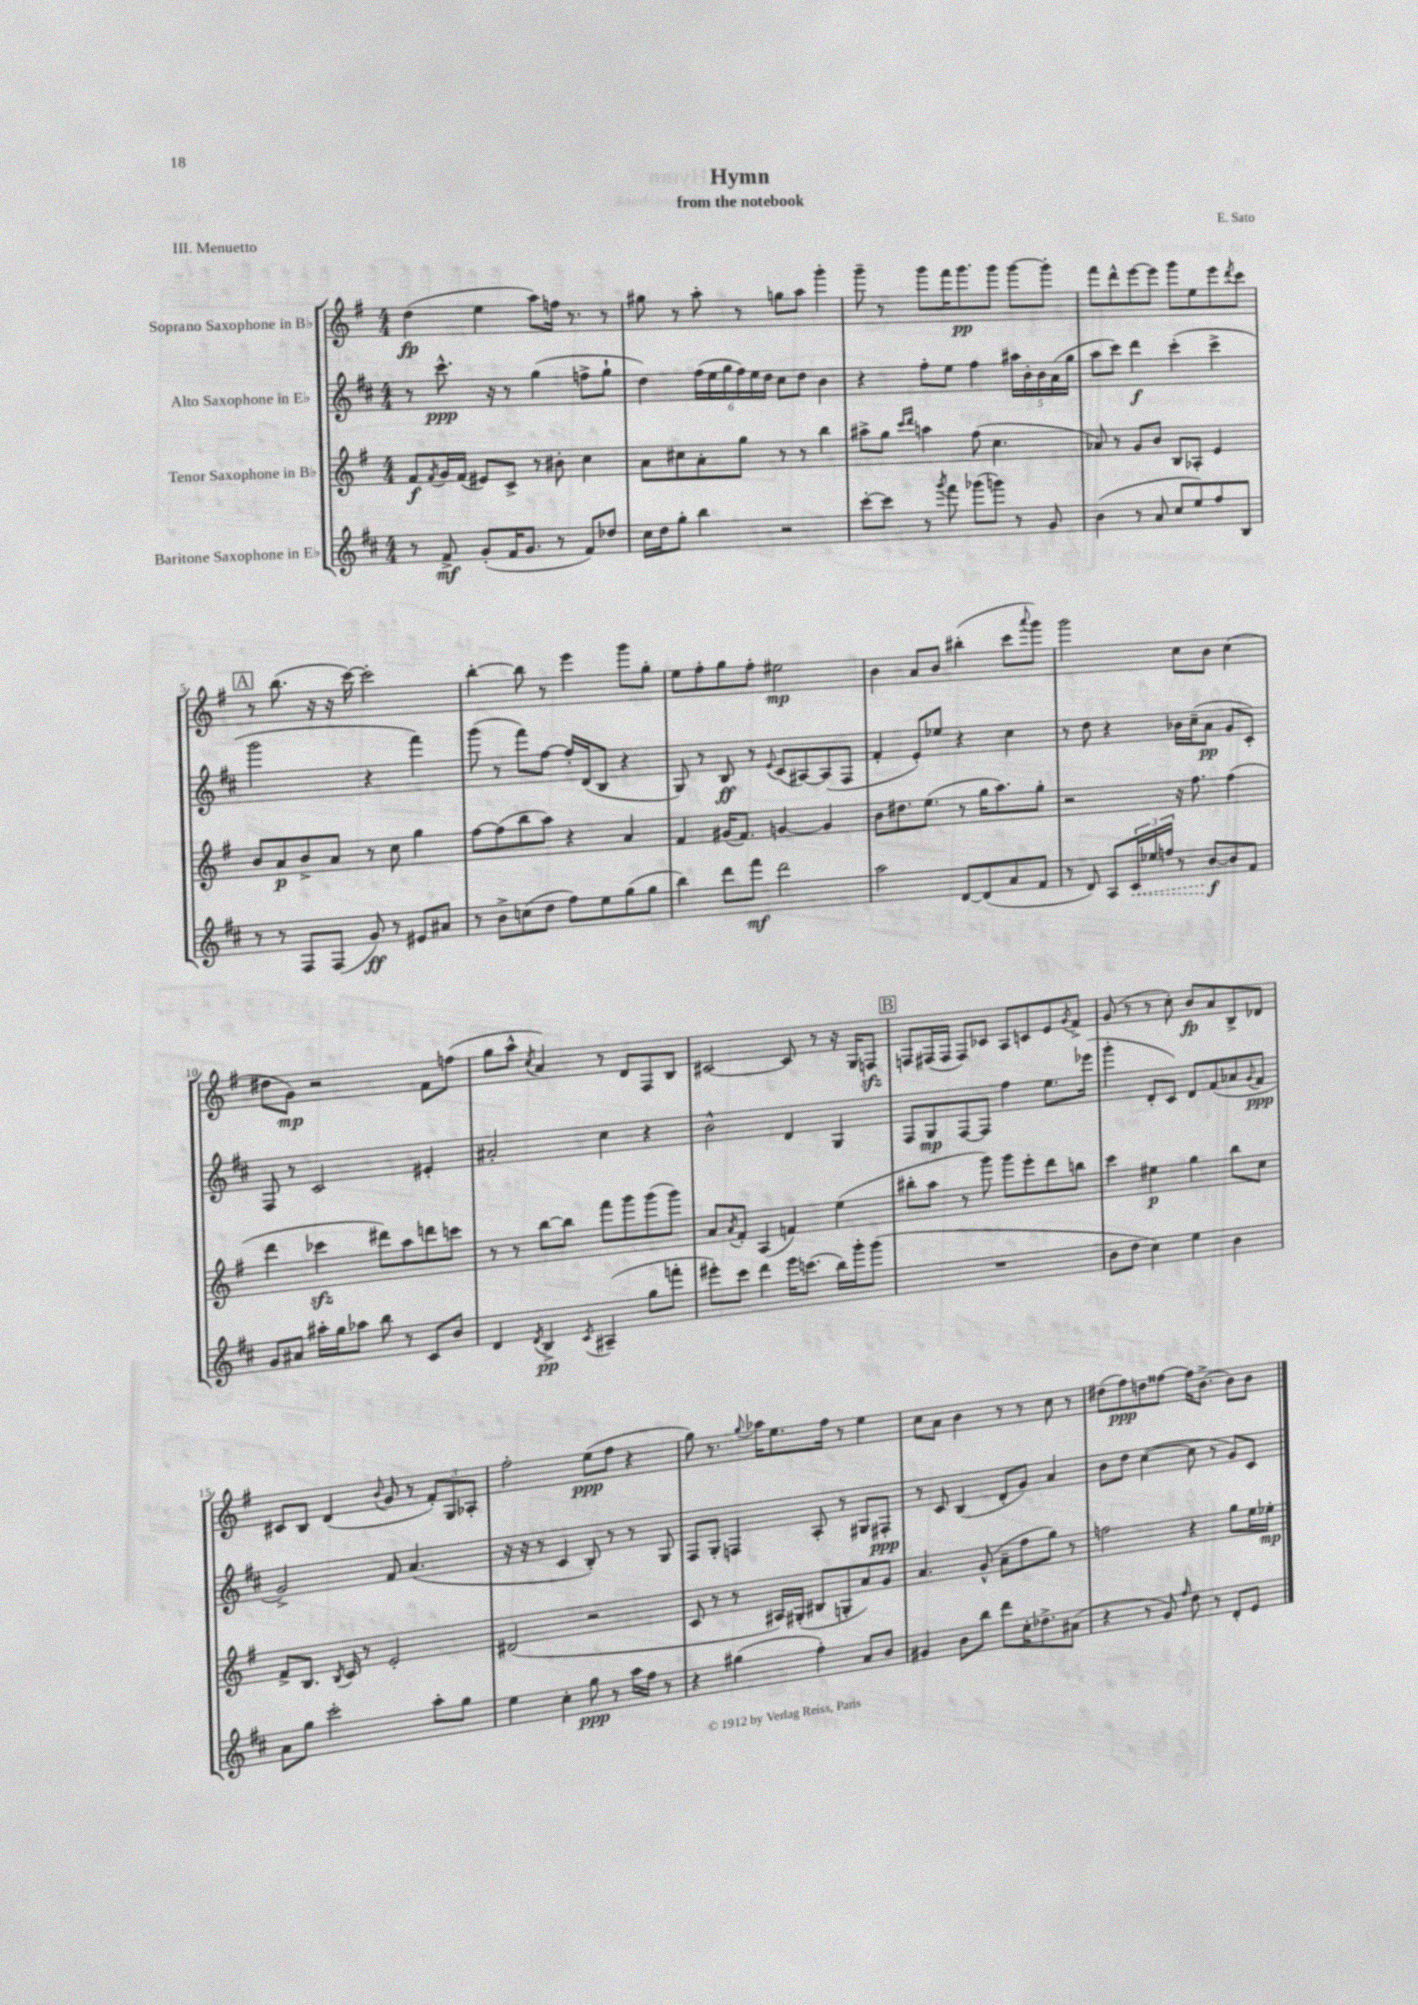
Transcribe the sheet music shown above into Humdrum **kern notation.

**kern	**kern	**kern	**kern
*staff4	*staff3	*staff2	*staff1
*clefG2	*clefG2	*clefG2	*clefG2
*k[f#c#]	*k[f#]	*k[f#c#]	*k[f#]
*M4/4	*M4/4	*M4/4	*M4/4
8r	8f#/L	8r	(4dd\
.	8qf#/	.	.
8f#^/	16g/L	8.ccc#^^\	.
.	(16f#/JJ	.	.
(8g'/L	8e#/L)	.	4ee\
.	.	16r	.
16f#/K	8c^/J	8r	.
8.g/J	.	.	.
.	8r	(4gg\	8aa\L)
8r	8b#'\	.	16ff\Jk
.	.	.	8.r
8f#/L)	4cc\	8ff^\L	.
8dd-/J	.	8gg`\J	8r
=	=	=	=
16cc#\LL	8a\L	4dd\)	8gg#\
16dd\J	.	.	.
8gg'\J	8cc#\	.	8r
4bb\	8a'\	(24ff#\LL	8aa'\
.	.	24ee\	.
.	.	24gg\	.
.	8gg\J	24ff#\)	8r
.	.	24ee\	.
.	.	24dd\JJ	.
2r	8r	8cc#\L	8gg\L
.	8r	8dd\J	8aa\J
.	4bb\	4b\	4ggg'\
=	=	=	=
[8ccc#'\L	8aa#^\L	4r	8ggg~\
8ccc#\]J	8gg\J	.	8r
.	16qqccc/LL	.	.
.	16qqddd/JJ	.	.
8r	4aa\	8ff#'\L	8ggg\L
8qggg/	.	.	.
8fff#\	.	8ee\J	16fff#\K
.	.	.	8.ggg\
(8ggg-\L	(8ff#\	4ff#\	.
8ggg\J)	4.cc\	.	8ggg\J
8r	.	20aa#\LL	[8ggg\L
.	.	20b'\	.
.	.	20b\	.
8g/	.	.	8ggg'\]J
.	.	(20a\	.
.	.	20gg\JJ	.
=	=	=	=
(4b\	8a-/)	8aa\L	8fff#\L
.	8r	8ccc#\J)	8ddd^^\
8r	8g/L	4ddd\	[8eee\
8a/	8b/J	.	8eee\]J
8cc#/L	8B/L	(4ccc#'\	8ggg\L
8ee/)	8A-'/J	.	8ee\
8ff#/	4e/	4ccc#^\	8eee\
.	.	.	8qddd/
8B/J	.	.	8ccc\J
=	=	=	=
8r	8b/L	2ggg\	8r
8r	8a/	.	(8.bb\
8F#/L	8b^/	.	.
.	.	.	16r
(8F#/J	8a/J	.	16r
.	.	.	[16ccc\)
8g/)	8r	4r	2ccc'\]
8r	8cc\	.	.
8e#/L	4gg\	4fff#\)	.
8a#/J	.	.	.
=	=	=	=
8r	[8ff#\L	(8ggg\	[4bb'\
8b^\L	(8ff#\]	8r	.
(8cc\	8bb\	8fff#\L)	8bb\]
8dd\J	8aa\J)	[8ff#\J	8r
8ff#\L)	4r	16ff#'/]LL	4eee\
.	.	(16d/J	.
8ee\	.	8B/J	.
(8gg\	4a/	4r	8ggg\L
8gg\J	.	.	8gg'\J
=	=	=	=
4bb\)	4f#/	8G/)	8ee\L
.	.	8r	8ff#'\
8ddd\L	(16g#/LK	8B/	8gg\
.	8.f#/J)	.	.
8fff#\J	.	8r	8ff#'\J
.	.	8qqe/	.
2ddd\	[4g/	(8c#/L	2ee#\
.	.	[8A#/)	.
.	4g/]	(8A#/]	.
.	.	8F#/J	.
=	=	=	=
2aa\	8b\L	4f#'/	4b\
.	8.dd#\	.	.
.	.	8e'/L)	8a/L
.	(8.ee\J	.	.
.	.	8ee-/J	8b/J
[8d/L	8r	4r	(4bb#'\
(8d/]	16gg\LK	.	.
.	8.aa\)	.	.
8a/	.	4cc#\	8ccc\L
.	.	.	8qqaaa/
8f#/J	8gg'\J	.	8ggg\J)
=	=	=	=
8r	2r	8r	2ggg\
8d/)	.	8dd\	.
8A/L	.	4r	.
24c#/L	.	.	.
24ee-/	.	.	.
24ff/JJ	.	.	.
8r	16r	16b-\LL	8cc\L
.	8.ff#\	(16cc#~\J	.
[8b/L	.	8a\J	8b\J
8b/]	(4ff#\	8g/L	(4cc\
8f#/J	.	8c#'/J)	.
=	=	=	=
8g/L	4ddd\	8F#/	8dd#\L
8a#/J	.	8r	8g\J)
16aa#'\LL	4ccc-\	2c#/	2r
16gg\J	.	.	.
8aa-\J	.	.	.
8bb\	8ddd#\L)	.	.
8r	8aa\	.	.
8c#/L	8ddd\	4e#'/	8f#\L
8b/J	8ccc\J	.	(8ff\J
=	=	=	=
4d/	8r	2a#'/	8gg\L
.	8r	.	8aa^^\J
8qd/	.	.	8qcc/
4B^/	[8bb\L	.	4a/)
.	8bb\]J	.	.
8qc#/	.	.	.
(4A#~/	8fff#\L	4cc#\	8r
.	8ggg\	.	8d/L
8gg\L	(8ggg\	4r	8F#/
8fff'\J	8ggg\J)	.	8B/J
=	=	=	=
8eee#'\L)	8a/L	2b^^\	[2c#/
.	8qa/	.	.
8ccc#\J	8f#'/J	.	.
4ddd\	(4A/	.	.
16eee#\LK	4f/)	4d/	8c#/]
(8.ccc\J	.	.	.
.	.	.	8r
16bb\LL)	(4ee\	4G/	16r
16ggg'\J	.	.	16G/LK
(8ggg\J	.	.	8F/J
=	=	=	=
1r	8bb#'\L	8F#/L	8F/L
.	8aa\J	8G/	(16F#/L
.	.	.	16F#/JJ
.	8r	[8F#/	8F#/L)
.	8ggg\)	8F#/]J	8c-/J
.	8ggg\L	4ff#\	8A/L
.	8eee'\	.	8c/
.	8ddd\	8.ee\L	8e/
.	.	.	8qg/
.	8bb\J	.	8f#^/J
.	.	(16eee-\Jk	.
=	=	=	=
8b\L	4ccc\	4ggg'\	(8g/
8dd\J	.	.	8r
4cc#\)	4ee#\	8d'/L	8r
.	.	8c#/J)	8cc'\)
4ee\	4gg\	8d/L	8b/L
.	.	(8f#/	8a/
4b\	8bb\L	8a-/	8B^/
.	.	8qqg/	.
.	8cc\J	8f#/J	8d-/J
=	=	=	=
8a\L	8f#^/L	2g^/)	8c#/L
8gg\J	8.B/J	.	8B/J
2ccc#'\	.	.	(4d/
.	8qB/	.	.
.	16c/	.	.
.	8r	.	.
.	.	.	8qqb/
.	2e'/	8f#/	8g/
.	.	(4.a/	8r
8aa'\L	.	.	12f#'/L)
.	.	.	12G/
8gg\J	.	.	.
.	.	.	12A-'/J
=	=	=	=
4ee\	(2d#/	16r	2ff#'\
.	.	16r	.
.	.	8r	.
4cc#'\	.	4c#/	.
8gg\	2r	8B'/)	(8ee\L
8r	.	8r	8ff#\J
16aa\LL	.	8r	4r
16ff#\JJ	.	.	.
8r	.	8G/	.
=	=	=	=
4r	8c/	8F#/L	8gg\)
.	8r	8G'/J	8.r
(4gg#\	8r	4F/	.
.	.	.	8qqgg/
.	.	.	16aa-\LK
.	16A#/LL)	.	8.ee\
.	(16G#'/JJ	.	.
4ff#'\)	8B#/L	8A'/	.
.	.	.	16ff#\Jk
.	8G'/	8r	8r
8a/L	8a/)	8G#/L	4ee\
8b/J	8g/J	8F#'/J	.
=	=	=	=
4g#/	4.a/	8r	8cc\L
.	.	8c#/	8a\J
8b\L	.	(4B/	4b\
8bb\J	(8g^^/	.	.
8ddd\L	8a~\L	8d'/L	8r
16cc#'\K	8ff#\	8g/J)	8r
8.dd-^\	.	.	.
.	8gg\J)	4a/	8cc\
(8a#\J	8r	.	8r
=	=	=	=
4r	2ff\	8b\L	(8dd#\L
.	.	8dd\J	8ff#\)
8r	.	([4cc#\	8dd\
8g/)	.	.	[8ff##\J
16qqff#/	.	.	.
8dd\	4r	8cc#\]	16ff##\]LK
.	.	.	[8.b^\J
8r	.	8r	.
8d'/L	8gg\L	8g/L)	8b\]L
8e/J	16ee\L	8c#/J	8b\J
.	16ee-'\JJ	.	.
==	==	==	==
*-	*-	*-	*-
